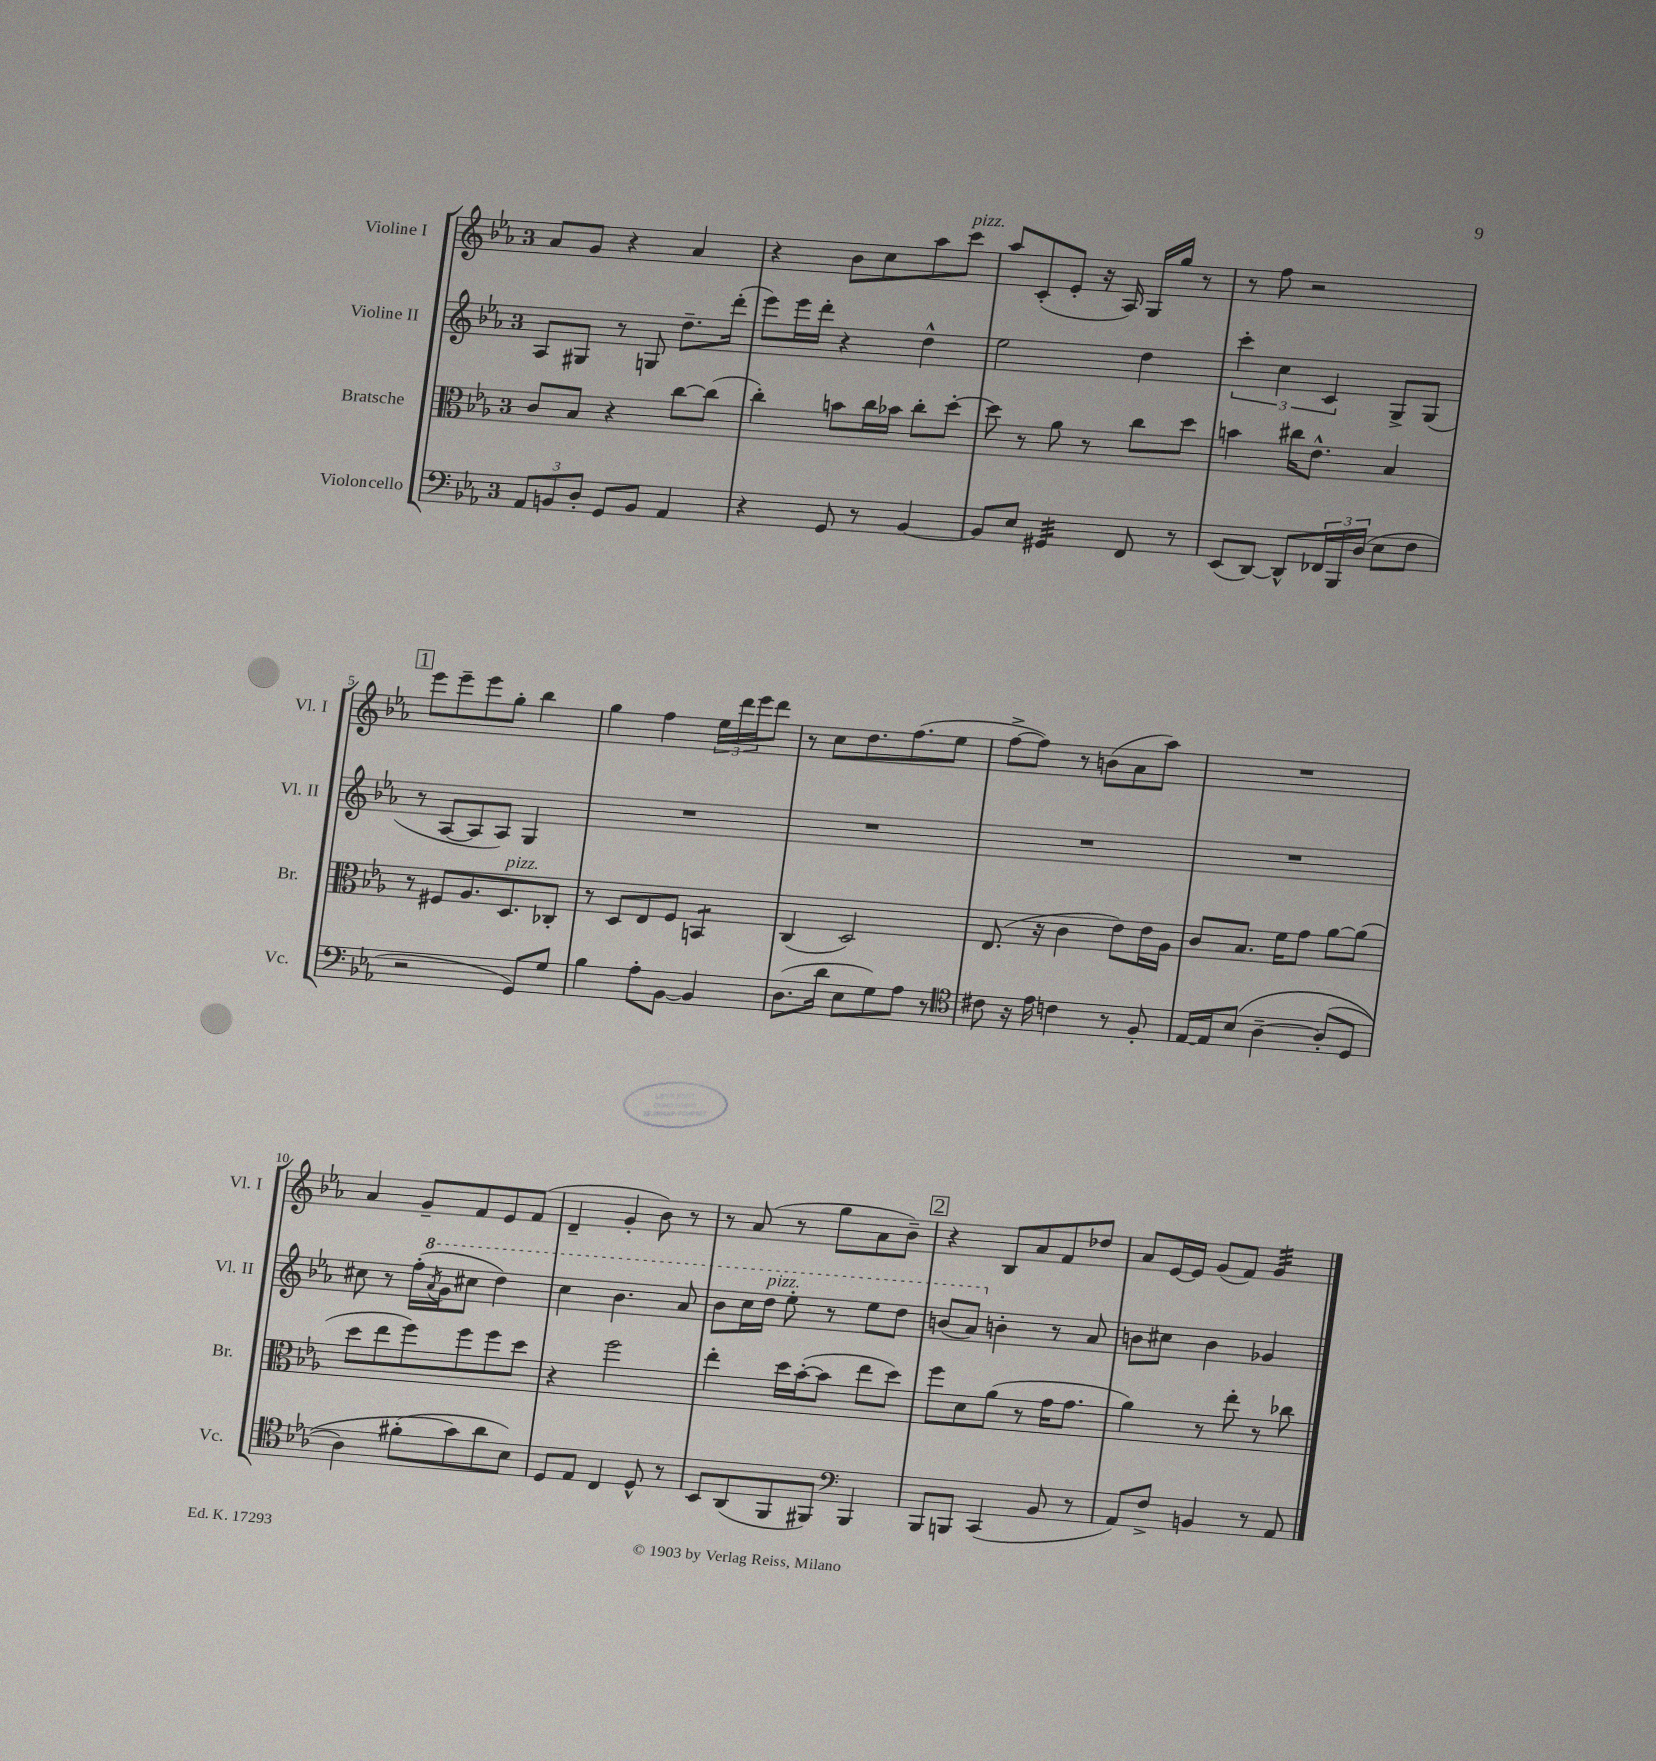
<<
\new StaffGroup <<
\new Staff = "s0" \with { instrumentName = "Violine I" shortInstrumentName = "Vl. I" } {
    \clef treble \key ees \major \once \override Staff.TimeSignature.style = #'single-digit \time 3/4
    aes'8 g'8 r4 aes'4 |
    r4 bes'8 c''8 aes''8 c'''8^\markup { \italic "pizz." } |
    aes''8 c'8-.( ees'8-. r16 aes16) g16 g''16 r8 |
    r8 f''8 r2 |
    \mark \markup { \box "1" } ees'''8 ees'''8-- ees'''8 g''8-. bes''4 |
    g''4 f''4 \tuplet 3/2 { ees''16 d'''16 ees'''16 } d'''8 |
    r8 c''8 d''8. f''8.( ees''8 |
    f''8~-> f''8) r8 b'8( aes'8 aes''8) |
    R2. |
    aes'4 g'8-- f'8 ees'8 f'8( |
    d'4-- g'4-. bes'8) r8 |
    r8 aes'8( r8 g''8 aes'8 bes'8--) |
    \mark \markup { \box "2" } r4 bes8 aes'8 f'8 des''8 |
    aes'8 ees'16~ ees'16 g'8( f'8) g'4:32 \bar "|." |
}
\new Staff = "s1" \with { instrumentName = "Violine II" shortInstrumentName = "Vl. II" } {
    \clef treble \key ees \major \once \override Staff.TimeSignature.style = #'single-digit \time 3/4
    aes8 gis8 r8 g8 d''8.-- d'''16-.( |
    ees'''8) ees'''16 d'''16-. r4 d''4-^ |
    ees''2 d''4 |
    \tuplet 3/2 { c'''4-. c''4 c'4 } g8-> g8( |
    \mark \markup { \box "1" } r8 aes8~ aes8 aes8) g4 |
    R2. |
    R2. |
    R2. |
    R2. |
    cis''8 r8 f''16-.( \ottava #1 \acciaccatura { aes''8 } g''16 cis'''8 d'''4) |
    c'''4 bes''4. aes''8 |
    bes''8 c'''16 d'''16^\markup { \italic "pizz." } ees'''8-. r8 ees'''8 d'''8 |
    \mark \markup { \box "2" } b''8( aes''8) \ottava #0 b'4-. r8 aes'8 |
    b'8 cis''8 b'4 ges'4 \bar "|." |
}
\new Staff = "s2" \with { instrumentName = "Bratsche" shortInstrumentName = "Br." } {
    \clef alto \key ees \major \once \override Staff.TimeSignature.style = #'single-digit \time 3/4
    c'8 bes8 r4 c''8~ c''8( |
    c''4-.) b'8 c''16 bes'16 c''8-. d''8~-. |
    d''8 r8 aes'8 r8 c''8 d''8 |
    b'4 cis''16 ees'8.-^ bes4 |
    \mark \markup { \box "1" } r8 fis8 aes8. d8.^\markup { \italic "pizz." } ces8-. |
    r8 d8 ees8 f8 b,4:8 |
    c4( d2) |
    ees8.( r16 c'4 ees'8) ees'16 aes16 |
    c'8 bes8. f'16 g'8 aes'8~ aes'8( |
    d''8 ees''8 f''8) f''8 f''8 d''8 |
    r4 f''2 |
    ees''4-. d''16 bes'16~-.( bes'8 ees''8 d''8) |
    \mark \markup { \box "2" } f''8 d'8 aes'8( r8 g'16 g'8. |
    aes'4) r8 ees''8-. r8 ces''8 \bar "|." |
}
\new Staff = "s3" \with { instrumentName = "Violoncello" shortInstrumentName = "Vc." } {
    \clef bass \key ees \major \once \override Staff.TimeSignature.style = #'single-digit \time 3/4
    \tuplet 3/2 { aes,8 b,8 d8-. } g,8 b,8 aes,4 |
    r4 g,8 r8 bes,4~ |
    bes,8 ees8 gis,4:32 f,8 r8 |
    ees,8( d,8~) d,8-^ \tuplet 3/2 { fes,16 bes,,16 d16( } ees8 f8 |
    \mark \markup { \box "1" } r2 g,8) g8 |
    bes4 aes8-. bes,8~ bes,4 |
    d8.( d'16 ees8 g8) aes8 r8 |
    \clef tenor cis'8 r16 ees'16 c'4 r8 f8-. |
    ees16~ ees16 bes8\( aes4~-- aes8-.( d8 |
    aes4) fis'8-.( g'8\) aes'8 bes8) |
    d8 ees8 c4 d8-^ r8 |
    bes,8 aes,8( f,8 fis,8) \clef bass bes,,4 |
    \mark \markup { \box "2" } bes,,8 b,,8 c,4( bes,8 r8 |
    aes,8) f8-> b,4 r8 aes,8 \bar "|." |
}
>>
>>
